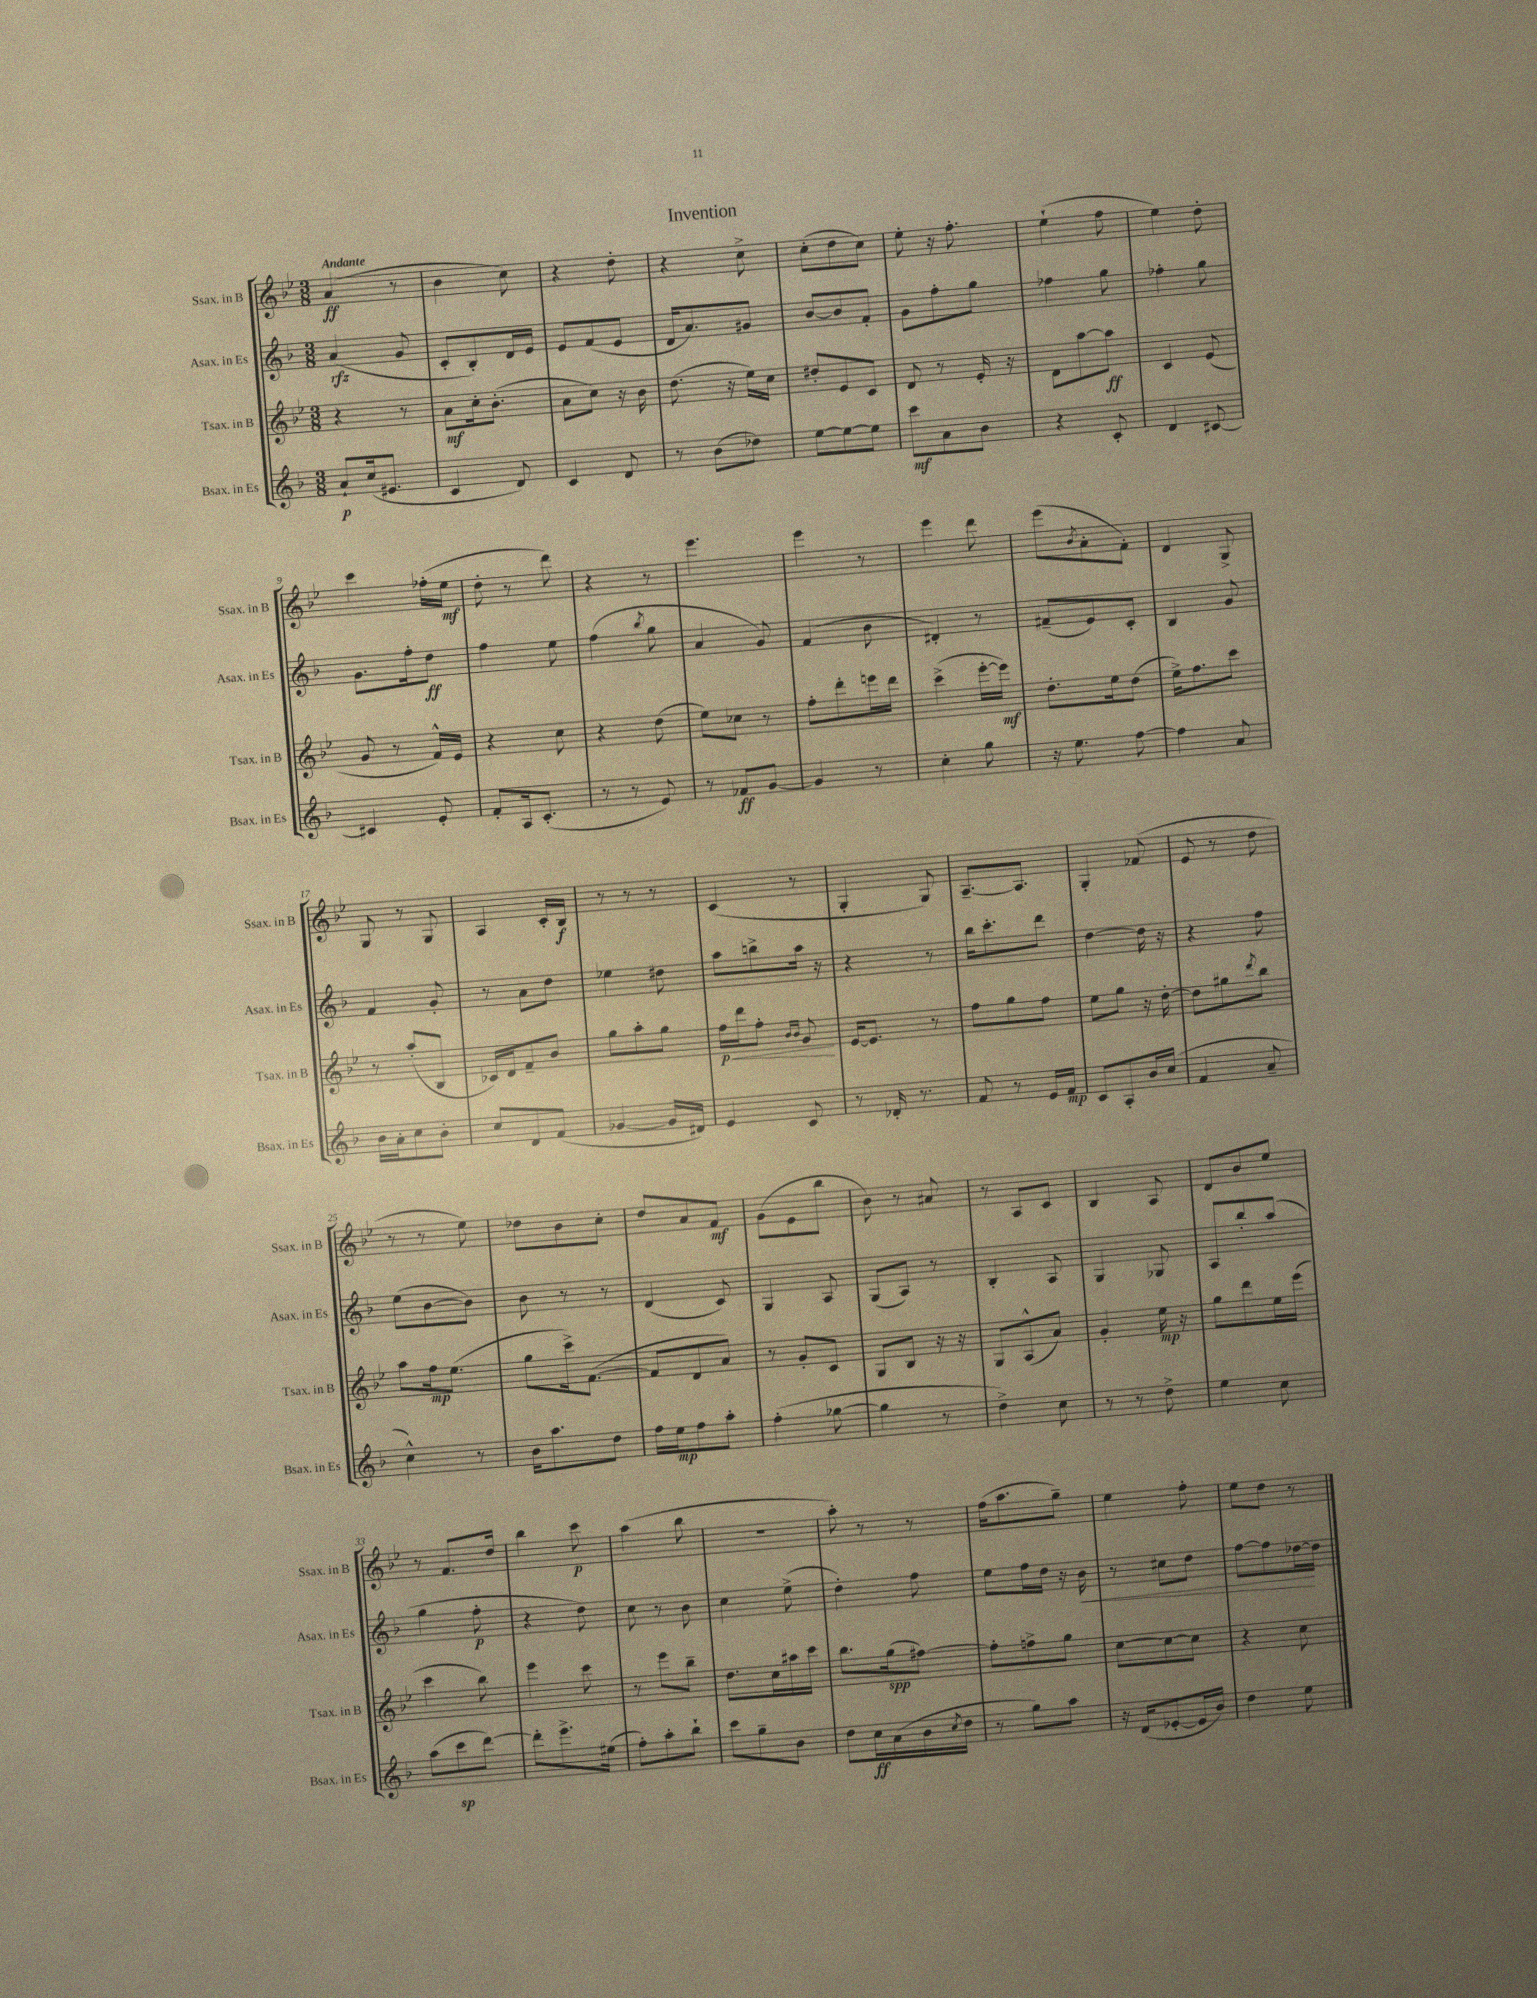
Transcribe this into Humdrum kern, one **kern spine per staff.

**kern	**dynam	**kern	**dynam	**kern	**dynam	**kern	**dynam
*part4	*part4	*part3	*part3	*part2	*part2	*part1	*part1
*staff4	*staff4	*staff3	*staff3	*staff2	*staff2	*staff1	*staff1
*I"Bsax. in Es	*	*I"Tsax. in B	*	*I"Asax. in Es	*	*I"Ssax. in B	*
*I'Bsax. in Es	*	*I'Tsax. in B	*	*I'Asax. in Es	*	*I'Ssax. in B	*
*clefG2	*	*clefG2	*	*clefG2	*	*clefG2	*
*k[b-]	*	*k[b-e-]	*	*k[b-]	*	*k[b-e-]	*
*M3/8	*	*M3/8	*	*M3/8	*	*M3/8	*
=1	=1	=1	=1	=1	=1	=1	=1
!	!	!	!	!	!	!LO:TX:a:B:t=Andante	!
8a`/L	p	4r	.	(4a/	rfz	(4a/	ff
(16cc/k	.	.	.	.	.	.	.
8.e#X/J	.	.	.	.	.	.	.
.	.	8r	.	8g/	.	8r	.
=2	=2	=2	=2	=2	=2	=2	=2
4c/	.	8a\L	mf	8c'/L	.	4b-\	.
.	.	16cc'\k	.	8B-'/)	.	.	.
.	.	(8.b-'\J	.	.	.	.	.
8d/)	.	.	.	16d/L	.	8cc\)	.
.	.	.	.	16e/JJ	.	.	.
=3	=3	=3	=3	=3	=3	=3	=3
4c/	.	8a\L	.	8e/L	.	4r	.
.	.	8cc\J)	.	(8f/	.	.	.
8d/	.	16r	.	8e/J	.	8dd'\	.
.	.	16b-\	.	.	.	.	.
=4	=4	=4	=4	=4	=4	=4	=4
8r	.	(8.dd\	.	16d/KL	.	4r	.
.	.	.	.	8.a/)	.	.	.
(8b-\L	.	.	.	.	.	.	.
.	.	16r	.	.	.	.	.
8dd-X\J)	.	16ee-\LL)	.	8g#X/J	.	8cc^\	.
.	.	16cc\JJ	.	.	.	.	.
=5	=5	=5	=5	=5	=5	=5	=5
[8ee\L	.	8dd#X'/L	.	[8b-/L	.	(8cc'\L	.
8ee\_	.	8e-/	.	8b-/]	.	8dd\	.
8ee\J]	.	8c/J	.	8f'/J	.	8cc\J)	.
=6	=6	=6	=6	=6	=6	=6	=6
8ccc\L	mf	8d/	.	8g\L	.	8ee-'\	.
8a\	.	8r	.	8ff'\	.	16r	.
.	.	.	.	.	.	8.ff'\	.
8b-\J	.	16e-'/	.	8gg\J	.	.	.
.	.	16r	.	.	.	.	.
=7	=7	=7	=7	=7	=7	=7	=7
4r	.	8d\L	.	4ff-X\	.	(4ee-`\	.
.	.	[8aa\	.	.	.	.	.
8c'/	.	8aa\J]	ff	8gg\	.	8ff\	.
=8	=8	=8	=8	=8	=8	=8	=8
4d/	.	4c/	.	4ff-X'\	.	4ee-\)	.
[8c#X/	.	(8e-/	.	8gg\	.	8dd'\	.
!!LO:LB:g=z
=9	=9	=9	=9	=9	=9	=9	=9
4c#X/]	.	8g/	.	8.g\L	.	4ccc\	.
.	.	8r	.	.	.	.	.
.	.	.	.	16ff'\k	.	.	.
8e'/	.	16f^^/LL)	.	8dd\J	ff	(16ff-X'\LL	.
.	.	16e-/JJ	.	.	.	16ee-\JJ	mf
=10	=10	=10	=10	=10	=10	=10	=10
8f'/L	.	4r	.	4ff\	.	8dd'\	.
16A/k	.	.	.	.	.	8r	.
(8.c'/J	.	.	.	.	.	.	.
.	.	8cc\	.	8ee\	.	8ddd\)	.
=11	=11	=11	=11	=11	=11	=11	=11
8r	.	4r	.	(4ff\	.	4r	.
8r	.	.	.	.	.	.	.
.	.	.	.	8qbb-/	.	.	.
8e/)	.	(8dd\	.	8gg\	.	8r	.
=12	=12	=12	=12	=12	=12	=12	=12
8r	.	8ee-\L)	.	4a/	.	4.eee-\	.
8f-X/L	ff	8cc-X\J	.	.	.	.	.
[8g/J	.	8r	.	8g/)	.	.	.
=13	=13	=13	=13	=13	=13	=13	=13
4g/]	.	8ff'\L	.	(4f/	.	4eee-\	.
.	.	8ddd'\	.	.	.	.	.
8r	.	16eeen\L	.	8b-\	.	8r	.
.	.	16ddd\JJ	.	.	.	.	.
=14	=14	=14	=14	=14	=14	=14	=14
4cc'\	.	(4ccc^\	.	4d#X'/)	.	4eee-\	.
8gg\	.	[16eee-'\LL	.	8r	.	8ddd\	.
.	.	16eee-\JJ])	mf	.	.	.	.
=15	=15	=15	=15	=15	=15	=15	=15
16r	.	8.dd'\L	.	(8f#X~/L	.	(8eee-\L	.
8.ee\	.	.	.	.	.	.	.
.	.	.	.	.	.	8qb-/	.
.	.	.	.	8e/)	.	8a'\	.
.	.	16ee-\k	.	.	.	.	.
[8ff\	.	(8dd\J	.	8c'/J	.	8f'\J)	.
=16	=16	=16	=16	=16	=16	=16	=16
4ff\]	.	16ee-^\KL)	.	4B-/	.	4d/	.
.	.	8.ff\	.	.	.	.	.
8a/	.	8ccc\J	.	8g/	.	8G^/	.
!!LO:LB:g=z
=17	=17	=17	=17	=17	=17	=17	=17
16b-\LL	.	8r	.	4f/	.	8G/	.
16a'\J	.	.	.	.	.	.	.
8cc\	.	(8aa'/L	.	.	.	8r	.
8b-'\J	.	8B-/J	.	8g'/	.	8G/	.
=18	=18	=18	=18	=18	=18	=18	=18
8cc/L	.	16c-X/LL)	.	8r	.	4A/	.
.	.	16d/J	.	.	.	.	.
8d/	.	8f~/	.	8a\L	.	.	.
(8f/J	.	8b-/J	.	8dd\J	.	16c'/LL	.
.	.	.	.	.	.	16B-/JJ	f
=19	=19	=19	=19	=19	=19	=19	=19
[4g-X/	.	8gg\L	.	4ee-X\	.	8r	.
.	.	8aa'\	.	.	.	8r	.
16g-/LL]	.	8gg\J	.	8dd#X\	.	8r	.
16d#X/JJ)	.	.	.	.	.	.	.
=20	=20	=20	=20	=20	=20	=20	=20
!	!	!	!LO:HP:b	!	!	!	!
4e/	.	16ff\LL	< p	8aa\L	.	(4c/	.
.	.	16ddd\J	.	.	.	.	.
.	.	8ff'\J	.	8bbn^\	.	.	.
.	.	16qqb-/LL	.	.	.	.	.
.	.	16qqb-/JJ	.	.	.	.	.
8c/	.	8g/	.	16aa\Jk	.	8r	.
.	.	.	.	16r	.	.	.
.	.	.	[	.	.	.	.
=21	=21	=21	=21	=21	=21	=21	=21
8r	.	[16e-/KL	.	4r	.	4G'/	.
.	.	8.e-/J]	.	.	.	.	.
16d-X'/	.	.	.	.	.	.	.
8.r	.	.	.	.	.	.	.
.	.	8r	.	8r	.	8G/)	.
=22	=22	=22	=22	=22	=22	=22	=22
8f/	.	8ff\L	.	16bb-\KL	.	[8.A~/L	.
.	.	.	.	8.ccc'\	.	.	.
8r	.	8gg\	.	.	.	.	.
.	.	.	.	.	.	8.A/J]	.
16e/LL	.	8ff\J	.	8ddd\J	.	.	.
16f/JJ	mp	.	.	.	.	.	.
=23	=23	=23	=23	=23	=23	=23	=23
8c/L	.	8ee-\L	.	[4dd\	.	4G'/	.
8A'/	.	8gg\J	.	.	.	.	.
16b-/L	.	16r	.	16dd\]	.	(8f-X/	.
(16cc/JJ	.	[16dd'\	.	16r	.	.	.
=24	=24	=24	=24	=24	=24	=24	=24
4f/	.	8dd\L]	.	4r	.	8e-/	.
.	.	8gg#X\	.	.	.	8r	.
.	.	8qddd/	.	.	.	.	.
8a~/	.	8bb-\J	.	8ff\	.	8dd\	.
!!LO:LB:g=z
=25	=25	=25	=25	=25	=25	=25	=25
4cc^^\)	.	8aa\L	.	(8ee\L	.	8r	.
.	.	16ff\k	mp	[8b-\	.	8r	.
.	.	(8.ee-\J	.	.	.	.	.
8r	.	.	.	8b-\J])	.	8ee-\)	.
=26	=26	=26	=26	=26	=26	=26	=26
16b-\KL	.	8gg\L	.	8b-\	.	8dd-X\L	.
8.aa\	.	.	.	.	.	.	.
.	.	16ccc^\k)	.	8r	.	8b-\	.
.	.	([8.f\J	.	.	.	.	.
8dd\J	.	.	.	8r	.	8cc'\J	.
=27	=27	=27	=27	=27	=27	=27	=27
16ff\LL	.	8f/L]	.	(4d/	.	8dd/L	.
16ee\J	mp	.	.	.	.	.	.
8ff\	.	8d/	.	.	.	8a/	.
8aa'\J	.	8a/J)	.	8c/)	.	8f/J	mf
=28	=28	=28	=28	=28	=28	=28	=28
(4ff'\	.	8r	.	4G/	.	(8g\L	.
.	.	8g'/L	.	.	.	8e-\	.
[8gg-X\	.	8c/J	.	8A/	.	8bb-\J	.
=29	=29	=29	=29	=29	=29	=29	=29
4gg-\]	.	8G/L	.	(8G/L	.	8b-\)	.
.	.	8B-/J	.	8A/J)	.	8r	.
8r	.	16r	.	8r	.	8a#X/	.
.	.	16r	.	.	.	.	.
=30	=30	=30	=30	=30	=30	=30	=30
4dd^\)	.	8G/L	.	4B-'/	.	8r	.
.	.	(8A^^/	.	.	.	8A/L	.
8cc\	.	8a/J)	.	8A/	.	8c/J	.
=31	=31	=31	=31	=31	=31	=31	=31
8r	.	4g'/	.	4G/	.	4B-/	.
8r	.	.	.	.	.	.	.
8dd^\	.	16ee-\	mp	8G-X/	.	8A/	.
.	.	16r	.	.	.	.	.
=32	=32	=32	=32	=32	=32	=32	=32
4ee\	.	8gg\L	.	8A/L	.	8d/L	.
.	.	8ddd\	.	8bb-'/	.	8b-/	.
8cc\	.	16ee-\L	.	(8aa/J	.	8ee-/J	.
.	.	(16eee-\JJ	.	.	.	.	.
!!LO:LB:g=z
=33	=33	=33	=33	=33	=33	=33	=33
(8aa\L	.	4ccc\	.	4gg\	.	8r	.
8ccc\	sp	.	.	.	.	8.f/L	.
[8ddd\J)	.	8bb-\)	.	8ff'\	p	.	.
.	.	.	.	.	.	16dd/Jk	.
=34	=34	=34	=34	=34	=34	=34	=34
8ddd'\L]	.	4eee-\	.	4r	.	4bb-\	.
8.eee^\	.	.	.	.	.	.	.
.	.	8ccc\	.	8dd\)	.	8ccc\	p
(16ee#X\Jk	.	.	.	.	.	.	.
=35	=35	=35	=35	=35	=35	=35	=35
8ff'\L)	.	8r	.	8cc\	.	(4aa\	.
8aa'\	.	8eee-\L	.	8r	.	.	.
8bb-`\J	.	8bb-~\J	.	8b-\	.	8bb-\	.
=36	=36	=36	=36	=36	=36	=36	=36
8ccc\L	.	8.dd\L	.	4cc\	.	4.r	.
8gg~\	.	.	.	.	.	.	.
.	.	16cc\L	.	.	.	.	.
8b-\J	.	16aa#X\	.	(8ee^\	.	.	.
.	.	16ccc\JJ	.	.	.	.	.
=37	=37	=37	=37	=37	=37	=37	=37
8dd\L	.	8.bb-\L	.	4dd'\)	.	8aa'\)	.
16cc\L	ff	.	.	.	.	8r	.
(16a\	.	(16gg\k	spp	.	.	.	.
16b-\	.	[8ff#X\J)	.	8ff\	.	8r	.
8qcc/	.	.	.	.	.	.	.
16dd\JJ	.	.	.	.	.	.	.
=38	=38	=38	=38	=38	=38	=38	=38
8r	.	8ff#'\L]	.	8ee\L	.	(16ff\KL	.
.	.	.	.	.	.	8.aa\	.
8gg\L)	.	8ffn^\	.	16ff\L	.	.	.
.	.	.	.	16dd\JJ	.	.	.
8aa\J	.	8gg\J	.	16r	.	8gg~\J)	.
!	!	!	!	!	!LO:HP:b	!	!
.	.	.	.	16b-\	<	.	.
=39	=39	=39	=39	=39	=39	=39	=39
16r	.	[8cc\L	.	8r	.	4ee-\	.
(16d/KL	.	.	.	.	.	.	.
[8e-X'/	.	8cc\_	.	8cc#X\L	.	.	.
16e-/L]	.	8cc\J]	.	8dd\J	.	8ff'\	.
16b-/JJ)	.	.	.	.	.	.	.
=40	=40	=40	=40	=40	=40	=40	=40
4dd\	.	4r	.	[8ff\L	.	8ee-\L	.
.	.	.	.	8ff\]	.	8dd\J	.
8ee\	.	8cc\	.	[16dd-X\L	.	8r	.
.	.	.	.	16dd-\JJ]	[	.	.
==	==	==	==	==	==	==	==
*-	*-	*-	*-	*-	*-	*-	*-
